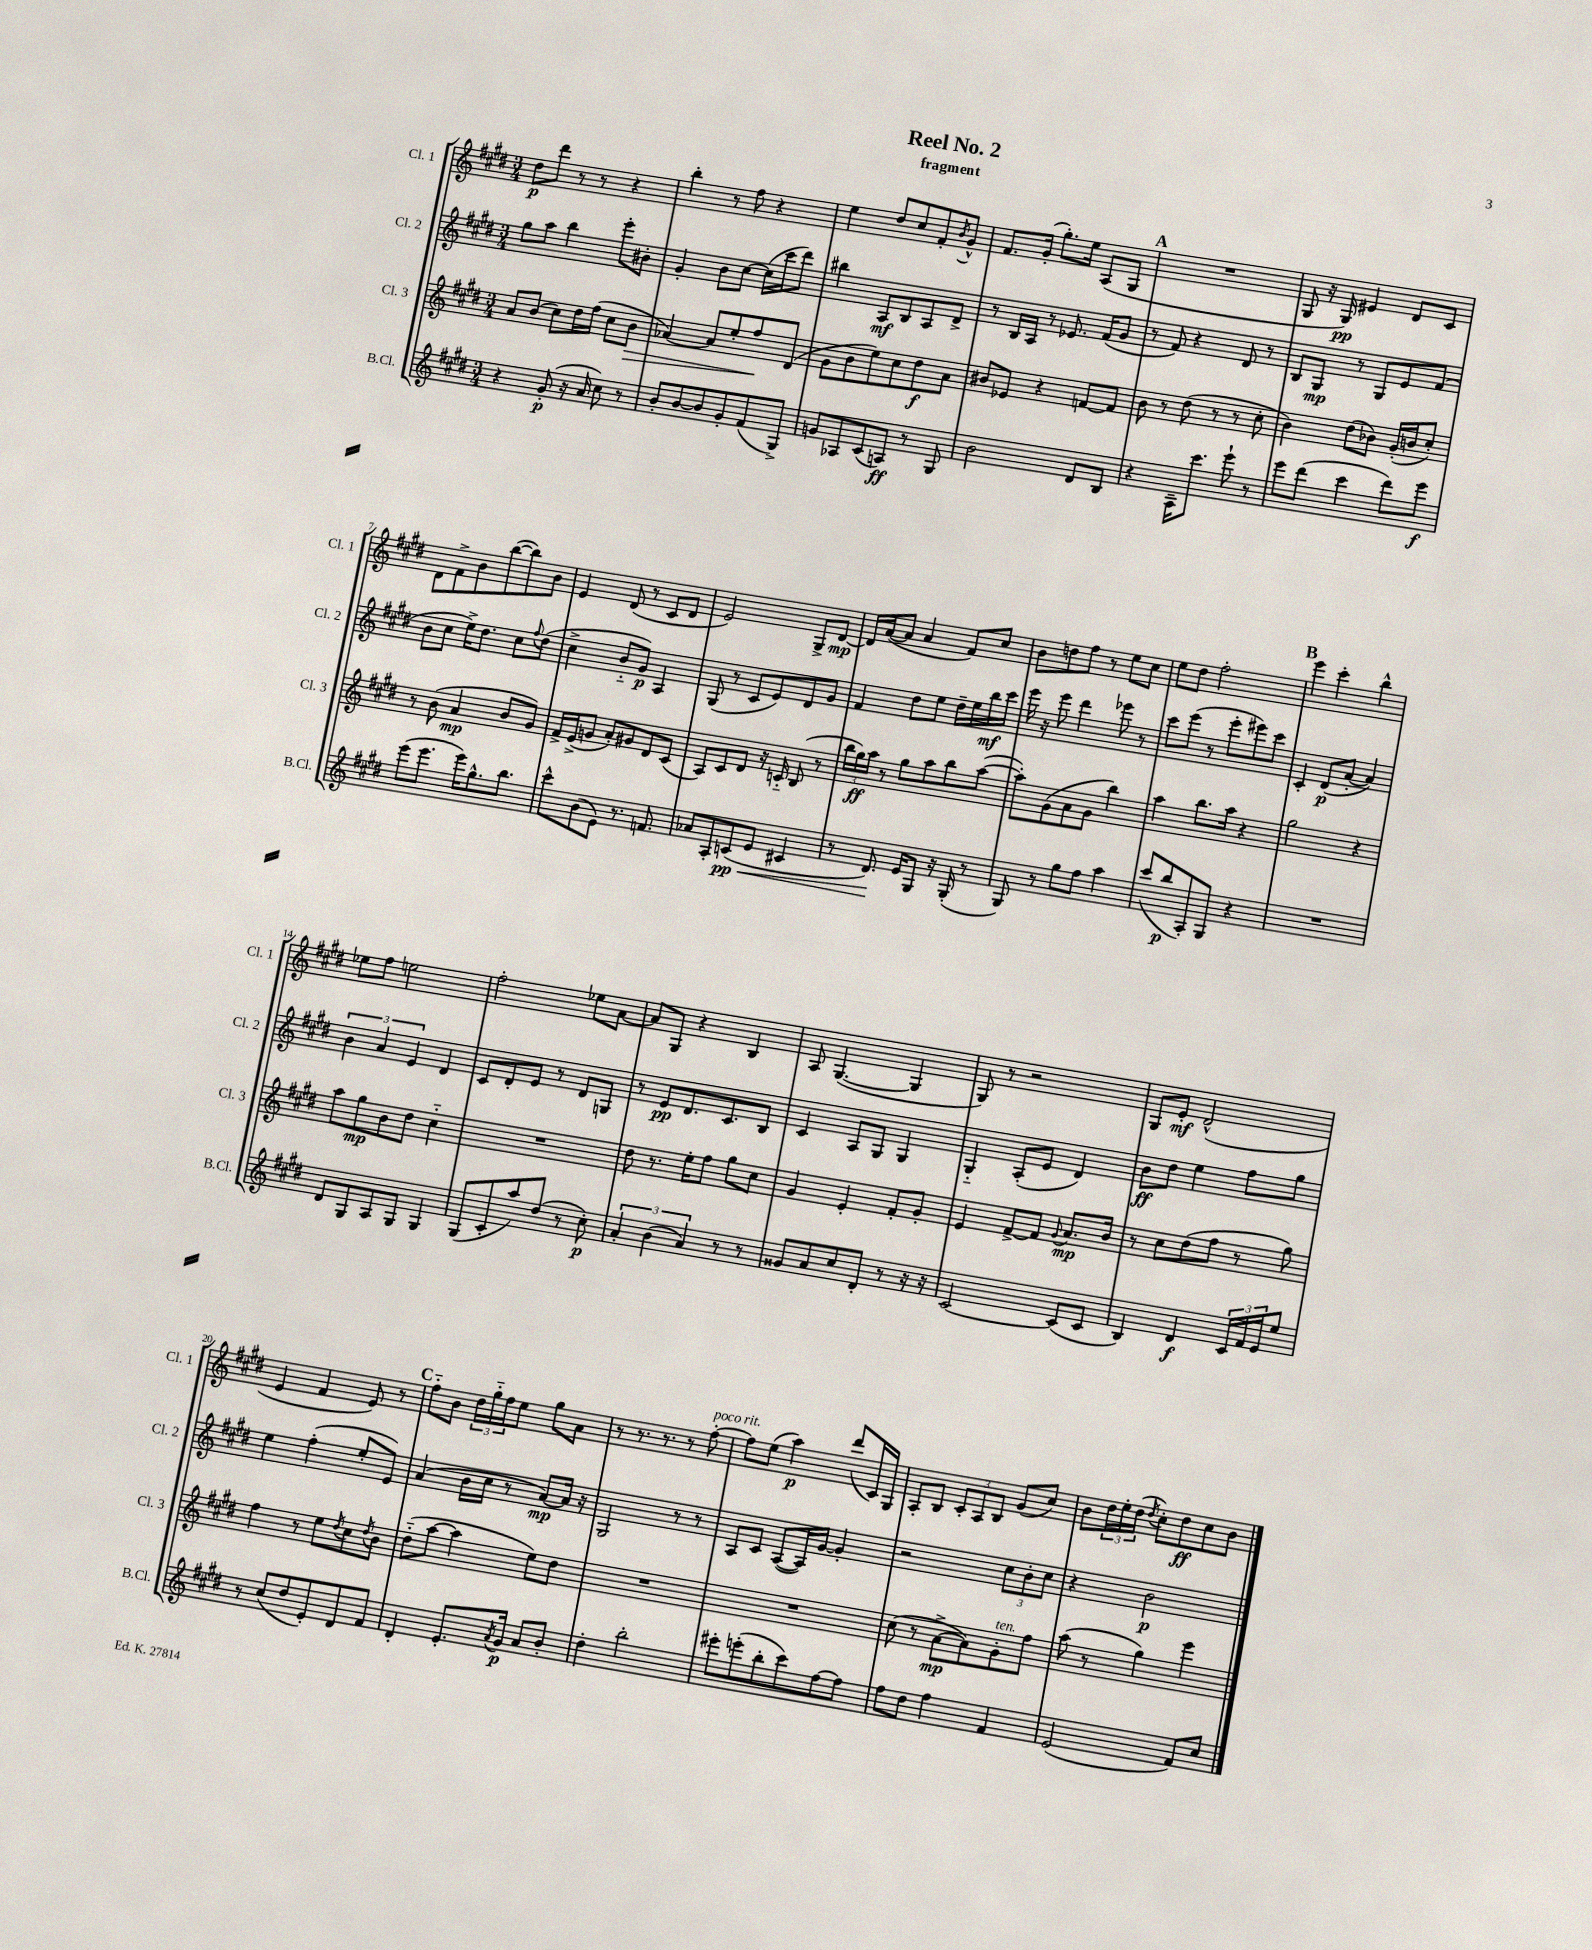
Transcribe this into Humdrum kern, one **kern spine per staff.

**kern	**kern	**kern	**kern
*staff4	*staff3	*staff2	*staff1
*clefG2	*clefG2	*clefG2	*clefG2
*k[f#c#g#d#]	*k[f#c#g#d#]	*k[f#c#g#d#]	*k[f#c#g#d#]
*M3/4	*M3/4	*M3/4	*M3/4
4r	8a/L	8gg#\L	8dd#\L
.	(8b/J	8aa\J	8ddd#\J
(8g#'/	8cc#\L)	4bb\	8r
16r	16dd#\L	.	8r
16a/	(16ff#\JJ	.	.
8cc#\)	8cc#\L	8eee'\L	4r
8r	8b\J	8b#'\J	.
=	=	=	=
8b'/L	[4a-/)	4g#'/	4bb'\
[8b/	.	.	.
8b/]	8a-/]L	8b\L	8r
8g#'/	8ee'/	[8cc#\J	8ff#\
(8f#/	8ff#/	(16cc#\]LL	4r
.	.	16ccc#\J	.
8G#^/J)	(8d#/J	8ddd#\J)	.
=	=	=	=
8g/L	8g#\L	4bb#\	4ee\
8A-/	8b\	.	.
(8c#/	8ee\)	8A/L	8dd#/L
8A/J)	8cc#\	8B/	8cc#/
8r	8dd#\	8A/	8f#'/
.	.	.	8qb/
8G#/	8a\J	8d#^/J	8g#^^/J
=	=	=	=
2b\	8b#/L	8r	8.f#/L
.	8e-/J	16B/LL	.
.	.	16A/JJ	(16g#'/Jk
.	4r	8r	8.gg#'\L)
.	.	8.e-/	.
.	.	.	16ee\Jk
8d#/L	[8f/L	.	(8A/L
.	.	(16f#/LK	.
8B/J	8f/]J	8g#/J	8G#/J
=	=	=	=
4r	8b\	8r	2.r
.	8r	8f#/)	.
16A~\LK	(8dd#\	4r	.
8.ccc#\J	.	.	.
.	8r	.	.
8eee`\	8r	8d#/	.
8r	8cc#'\	8r	.
=	=	=	=
8eee\L	4b\)	8B/L	8G#/
(8ddd#\J	.	8G#/J	16r
.	.	.	16G#/)
4ccc#\	(8dd#\L	8r	4e#/
.	8b-\J)	8G#/L	.
8ddd#\L)	(16g#'/LL	8e/	8d#/L
.	16b/J	.	.
8eee\J	8cc#'/J)	(8f#/J	8c#/J
=	=	=	=
(8eee\L	8r	8b\L	8d#\L
8.eee\J	(8b\	8cc#\J	8f#^\
.	4a/	16ee^\LK)	8b\
16eee\LK)	.	8.dd#\J	.
8.gg#^^\	.	.	([8bb\
.	8b/L	8cc#\L	8bb\])
8.bb\J	.	.	.
.	.	8qqff#/	.
.	8g#/J)	(8dd#\J	8b\J
=	=	=	=
8ccc#^^\L	16f#^/LL	4cc#^\	4e/
.	(16e^/J	.	.
(8b\	8g/J	.	.
8e\J)	8a'/L)	8b'~/L	(8d#/
8.r	8g#/	8g#/J)	8r
.	8d#/	4A/	8c#/L
8.f/	.	.	.
.	(8c#/J	.	8d#/J
=	=	=	=
8a-/L	8A/L)	(8G#/	2e/)
8A'/	8c#/	8r	.
(8c/	8d#/J	8c#/L	.
8e/J	16r	8e/)	.
.	16c'~/	.	.
4c#/	(8B/	8d#/	8G#^/L
.	8r	8g#/J	[8d#/J
=	=	=	=
8r	24bb\LL	4f#/	16d#/]LL
.	24gg#\)	.	.
.	.	.	([16a/J
.	24aa\JJ	.	.
8.d#/)	8r	.	8a/]J
.	8gg#\L	8dd#\L	4a/
16e/LK	.	.	.
8G#/J	8aa\	8ee\J	.
16r	8bb\	16dd#~\LL	8f#/L)
(16G#'/	.	16ee\	.
8r	([8aa\J	16bb\	8cc#/J
.	.	16ccc#\JJ	.
=	=	=	=
8G#/)	8aa'\]L)	16eee\	8b\L
.	.	16r	.
8r	(8g#\	8eee\	8dd\
8gg#\L	8a\	4ddd#\	8ff#\J
8ff#\J	8g#\J	.	8r
4aa\	4bb\)	8eee-\	8ee\L
.	.	8r	8cc#\J
=	=	=	=
(8ccc#/L	4aa\	8ccc#\L	8ee\L
8bb/	.	(8eee\J	8dd#\J
8A'/)	8.bb\L	8r	2ff#'\
8G#/J	.	8eee'\L	.
.	16aa\Jk	.	.
4r	4r	8eee#\)	.
.	.	8ccc#\J	.
=	=	=	=
2.r	2gg#\	4c#'/	4eee\
.	.	(8d#/L	4ccc#'\
.	.	[8a'/J	.
.	4r	4a/])	4bb^^\
=	=	=	=
8d#/L	8aa\L	6b\	8ee-\L
8G#/	8gg#\	.	8ff#\J
.	.	6a/	.
8A/	8b\	.	2ee\
.	.	6e/	.
8G#/J	8dd#\J	.	.
4G#/	4cc#'~\	4d#/	.
=	=	=	=
(8G#/L	2.r	8c#/L	2ff#'\
8c#'/	.	8d#'/	.
8aa/)	.	8e/J	.
(8dd#/J	.	8r	.
8r	.	8d#/L	8ee-\L
8cc#'\)	.	8G/J	[8a\J
=	=	=	=
6a'/	8dd#\	8r	8a/]L
.	8.r	8e/L	8G#/J
(6b\	.	.	.
.	.	8.d#/	4r
.	16ee'\LK	.	.
6a/)	.	.	.
.	8ff#\J	.	.
.	.	8.c#/	.
8r	8gg#\L	.	4B/
8r	8cc#\J	8B/J	.
=	=	=	=
8g##/L	4g#/	4c#/	8A/
8a/	.	.	([4.G#/
8cc#/	4e'/	8A/L	.
8d#'/J	.	8G#/J	.
8r	8f#'/L	4G#/	4G#/]
16r	8g#'/J	.	.
16r	.	.	.
=	=	=	=
[2c#/	4e/	4G#'~/	8G#/)
.	.	.	8r
.	[8f#^/L	(8A'/L	2r
.	8f#/]J	8e/J	.
.	8qqg#/	.	.
(8c#/]L	8.a/L	4d#/)	.
8c#/J	.	.	.
.	16b/Jk	.	.
=	=	=	=
4B/)	8r	8b\L	8G#/L
.	8cc#\L	8dd#\J	8e'/J
4d#/	(8dd#\	4ee\	(2d#^^/
.	8ff#\J	.	.
24c#/LL	8r	8ff#\L	.
24f#/	.	.	.
24e/J	.	.	.
8ee/J	8gg#\)	8gg#\J	.
=	=	=	=
8r	4ff#\	4ee\	4e/
(8cc#/L	.	.	.
8dd#/	8r	(4ff#'\	4f#/
8e'/)	8ee\L	.	.
.	8qdd#/	.	.
8d#/	8cc#\	8ee'/L	8e/)
.	8qdd#/	.	.
8f#/J	8b\J	8e/J)	8r
=	=	=	=
4d#'/	(8dd#'~\L	(4a/	8ff#'~\L
.	[8aa\J	.	8b\J
8.e'/L	4aa\]	16b\LL	24dd#\LL
.	.	.	24gg#'~\
.	.	16cc#\JJ	.
.	.	.	24ff#\J
.	.	8r	8ee\J
8qa/	.	.	.
16g#/Jk	.	.	.
8a/L	8ee\L)	[8a/L)	8gg#\L
8b'/J	8dd#\J	16a/]Jk	8a\J
.	.	16r	.
=	=	=	=
4dd#'\	2.r	2G#/	8r
.	.	.	8.r
2bb'\	.	.	.
.	.	.	8.r
.	.	8r	8r
.	.	8r	[8ff#'\
=	=	=	=
8eee#'\L	2.r	8A/L	8ff#\]L
(8eee'\	.	8c#/J	(8ee\J
8bb'\	.	([8A/L	4aa\)
8ccc#\)	.	16A/]L)	.
.	.	[16g#/JJ	.
[8ff#\	.	4g#'/]	(8ddd#/L
8ff#\]J	.	.	16c#/L)
.	.	.	16G#/JJ
=	=	=	=
8ff#\L	(8cc#\	2r	8A'/L
8dd#\J	8r	.	8B/J
4ff#\	[8a^\L	.	12c#'/L
.	.	.	12A/
.	8a\])	.	.
.	.	.	12B/J
4f#/	8g#'\	12cc#\L	(8g#/L
.	.	12b'\	.
.	8ff#\J	.	8cc#/J)
.	.	12cc#\J	.
=	=	=	=
(2e/	(8aa\	4r	8b\L
.	8r	.	24dd#\L
.	.	.	24ee'\
.	.	.	(24dd#\JJ
.	.	.	8qdd#/
.	4gg#\)	2b\	8cc#'\L)
.	.	.	8dd#\
8f#/L)	4eee\	.	8cc#\
8cc#/J	.	.	8b\J
==	==	==	==
*-	*-	*-	*-
